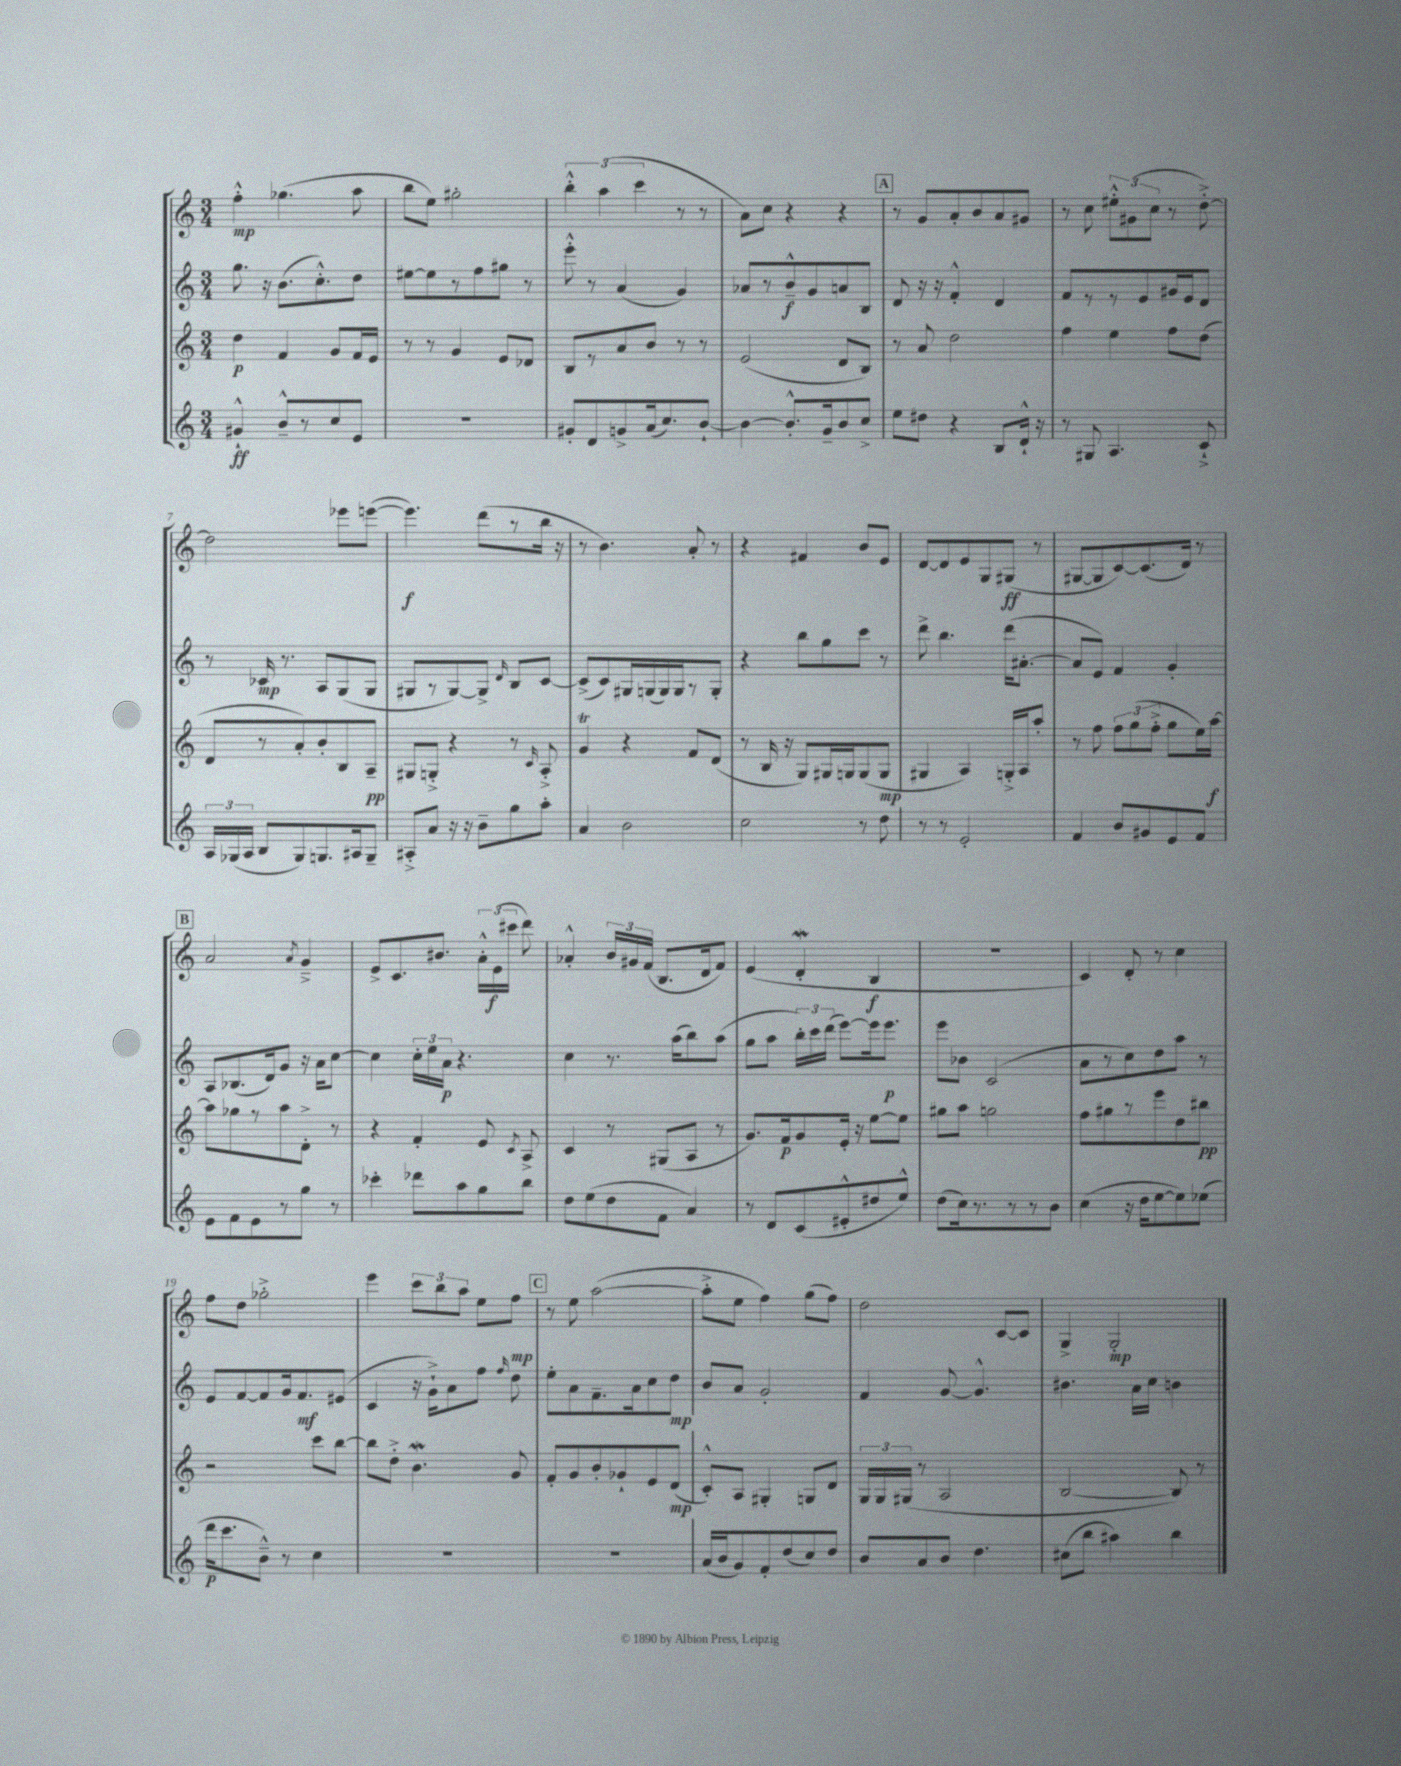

**kern	**kern	**kern	**kern
*staff4	*staff3	*staff2	*staff1
*clefG2	*clefG2	*clefG2	*clefG2
*k[]	*k[]	*k[]	*k[]
*M3/4	*M3/4	*M3/4	*M3/4
4g#`^^/	4dd\	8.gg\	4ff'^^\
.	.	16r	.
8b~^^/L	4f/	(8.b\L	(4.gg-\
8r	.	.	.
.	.	8.cc'^^\)	.
8cc/	8g/L	.	.
8e/J	16f/L	8dd\J	8aa\
.	16e/JJ	.	.
=	=	=	=
2.r	8r	[8ee#\L	8bb\L
.	8r	8ee#\]	8ee\J)
.	4g/	8r	2gg#'\
.	.	8ff\	.
.	8e/L	8gg#\J	.
.	8d-/J	8r	.
=	=	=	=
8g#'/L	8B/L	8eee'^^\	6bb'^^\
8d/	8r	8r	.
.	.	.	(6aa\
8g^/	8a/	(4a/	.
.	.	.	6ccc\
(16a/k	8b/J	.	.
8.cc/)	.	.	.
.	8r	4g/)	8r
[8b`/J	8r	.	8r
=	=	=	=
4b\_	(2e/	8a-/L	8a\L)
.	.	8r	8cc\J
8.b'^^/]L	.	8b~^^/	4r
.	.	8g/	.
16g~/k	.	.	.
8b/	8d/L	8a/	4r
8cc^/J	8B/J)	8B/J	.
=	=	=	=
8ee\L	8r	8d/	8r
8dd#\J	8a/	16r	8g/L
.	.	16r	.
4r	2dd\	4f'^^/	8a'/
.	.	.	8b/
8B/L	.	4d/	8a/
16d`^^/Jk	.	.	8g#/J
16r	.	.	.
=	=	=	=
8r	4ff\	8f/L	8r
8G#/	.	8r	8cc\
4.A/	4ee\	8r	12ee#'^^\L
.	.	.	(12g#\
.	.	8e/	.
.	.	.	12cc\J
.	8ff\L	16g#/L	8r
.	.	16e/J	.
8c`^/	(8dd\J	8d/J	[8dd'^\)
=	=	=	=
24A/LL	8d/L	8r	2dd\]
(24G-/	.	.	.
24A/JJ	.	.	.
8B/L	8r	16c-/	.
.	.	8.r	.
8G-/)	8a'/)	.	.
8.G/	8b'/	8A/L	.
.	8B/	(8G/	8eee-\L
16A#/k	.	.	.
8G~/J	8A~/J	8G/J	([8eee\J
=	=	=	=
8A#'^/L	8G#/L	8G#/L	4.eee\])
8a/J	8G'^/J	8r	.
16r	4r	[8G#/)	.
16r	.	.	.
8b~\L	.	8G#^/]J	(8ddd\L
.	.	16qqd/	.
8gg\	8r	8B/L	8r
.	16qqc/	.	.
8aa'\J	8A'^/	[8c/J	16bb\Jk
.	.	.	16r
=	=	=	=
4a/	4g/	(8c^/]L	8r
.	.	8c/)	4.b\)
2b\	4r	16G#/L	.
.	.	(16G/	.
.	.	16G/)	.
.	.	16G/J	.
.	8f/L	8r	8a'/
.	(8d/J	8G'/J	8r
=	=	=	=
2cc\	8r	4r	4r
.	16B/	.	.
.	16r	.	.
.	8G/L)	8bb\L	4f#/
.	16G#/L	8gg\	.
.	16G/J	.	.
8r	(8G/	8ccc\J	8b/L
8dd\	8G/J	8r	8e/J
=	=	=	=
8r	4G#/	8ddd^\	[8d/L
8r	.	4.bb\	8d/]
2e'/	4A/)	.	8e/
.	.	.	8G/
.	16G'^/LL	(16ddd\LK	(8G#/J
.	16A/J	[8.a#'\J	.
.	8aa'/J	.	8r
=	=	=	=
4f/	8r	8a#/]L	[8G#/L
.	8ff\	8e/J)	8G#/]
8b/L	12ff\L	4f/	[8c/)
.	(12gg\	.	.
8g#/	.	.	(8.c/]
.	12ff'^\J	.	.
8e/	8gg\L	4g'/	.
.	.	.	16d/Jk)
8f/J	16ee\L)	.	8r
.	[16aa\JJ	.	.
=	=	=	=
8e\L	8aa\]L	8A/L	2a/
8f\	8gg-\	(8.B-/	.
8e\	8r	.	.
.	.	16d/k)	.
8r	8aa\	8g/J	.
.	.	.	8qa/
8gg\J	8d'^\J	16r	4g~^/
.	.	16a\LK	.
8r	8r	[8cc\J	.
=	=	=	=
4ccc-'\	4r	4cc\]	8e^/L
.	.	.	8.c/
8ddd-\L	4f'/	24cc'\LL	.
.	.	24ee\	.
.	.	.	8.b#/J
.	.	24a\JJ	.
8aa\	.	4.r	.
8gg\	8e/	.	24a'^^\LL
.	.	.	(24e\
.	.	.	24ccc#\JJ
.	8qc/	.	.
8bb\J	8A^/	.	8ddd\)
=	=	=	=
8dd\L	4c/	4cc\	4a-'^^/
(8ee\	.	.	.
8dd\	8r	8.r	24b/LL
.	.	.	24g#/
.	.	.	(24f/JJ
8f\J	(8G#/L	.	8.B/L
.	.	(16aa\LK	.
4a/)	8A/J	8bb\)	.
.	.	.	16d/k
.	8r	(8aa\J	8f/J)
=	=	=	=
8r	8.g/L)	8gg\L	(4e/
8d/L	.	8aa\J	.
.	16f/k	.	.
(8c/	8g/	24bb'\LL)	4d'/
.	.	24ccc\	.
.	.	(24ddd\JJ	.
8e#'^^/	16e'/Jk	[8eee\L)	.
.	16r	.	.
8dd#/	[8ee\L	16eee\]k	4B/
.	.	8.eee\J	.
8ee^^/J)	8ee\]J	.	.
=	=	=	=
(8dd\L	8gg#\L	8eee\L	2.r
16cc\k)	8aa\J	8b-\J	.
8.r	.	.	.
.	2gg\	(2c/	.
8r	.	.	.
8r	.	.	.
8b\J	.	.	.
=	=	=	=
(4cc\	8ff\L	8a\L	4c/)
.	8gg#\	8r	.
16r	8r	8cc\)	8d'/
16dd\LK	.	.	.
[8ee\	8eee\	8dd\	8r
8ee\])	8dd\	8aa\J	4cc\
(8ee-\J	8bb#\J	8r	.
=	=	=	=
16ddd\LK	2r	8e/L	8ff\L
8.ccc\	.	.	.
.	.	[8f/	8dd\J
8b~^^\J)	.	8f/]	2gg-'^\
8r	.	16g/k	.
.	.	8.f/	.
4cc\	8ccc\L	.	.
.	[8bb\J	(8e#/J	.
=	=	=	=
2.r	8bb\]L	4c/	4eee\
.	8dd'^\J	.	.
.	4.b\	16r	12ccc\L
.	.	16g`^\LK)	.
.	.	.	12bb\
.	.	8a\	.
.	.	.	12aa\J
.	.	8ff\J	8ee\L
.	.	16qqff/	.
.	8g/	8dd\	8ff\J
=	=	=	=
2.r	8f'/L	8ee'\L	8r
.	8g/	8a\	8ee\
.	8b'/	8.f~\	([2aa\
.	8g-`/	.	.
.	.	16a\k	.
.	8e/	8cc\	.
.	(8d/J	8dd\J	.
=	=	=	=
(16a/LL	8c'^^/L)	8b/L	8aa'^\]L
16b/J	.	.	.
8g/)	8A/J	8a/J	8ee\J
8f'/	4G#'/	2g'/	4ff\)
(8dd/	.	.	.
8cc/)	8G/L	.	(8gg\L
8dd/J	8d/J	.	8ff\J)
=	=	=	=
8b/L	24G/LL	4f/	2dd\
.	24G/	.	.
.	(24G#/JJ	.	.
8a/	8r	.	.
8b/J	2A/	[8g/	.
4.dd\	.	4.g^^/]	.
.	.	.	[8c/L
.	.	.	8c/]J
=	=	=	=
(8cc#\L	[2B/	4.b#\	4G^/
8bb\J	.	.	.
4aa#\)	.	.	2G'/
.	.	16a\LL	.
.	.	16cc\JJ	.
4bb\	8B/])	4b\	.
.	8r	.	.
==	==	==	==
*-	*-	*-	*-
